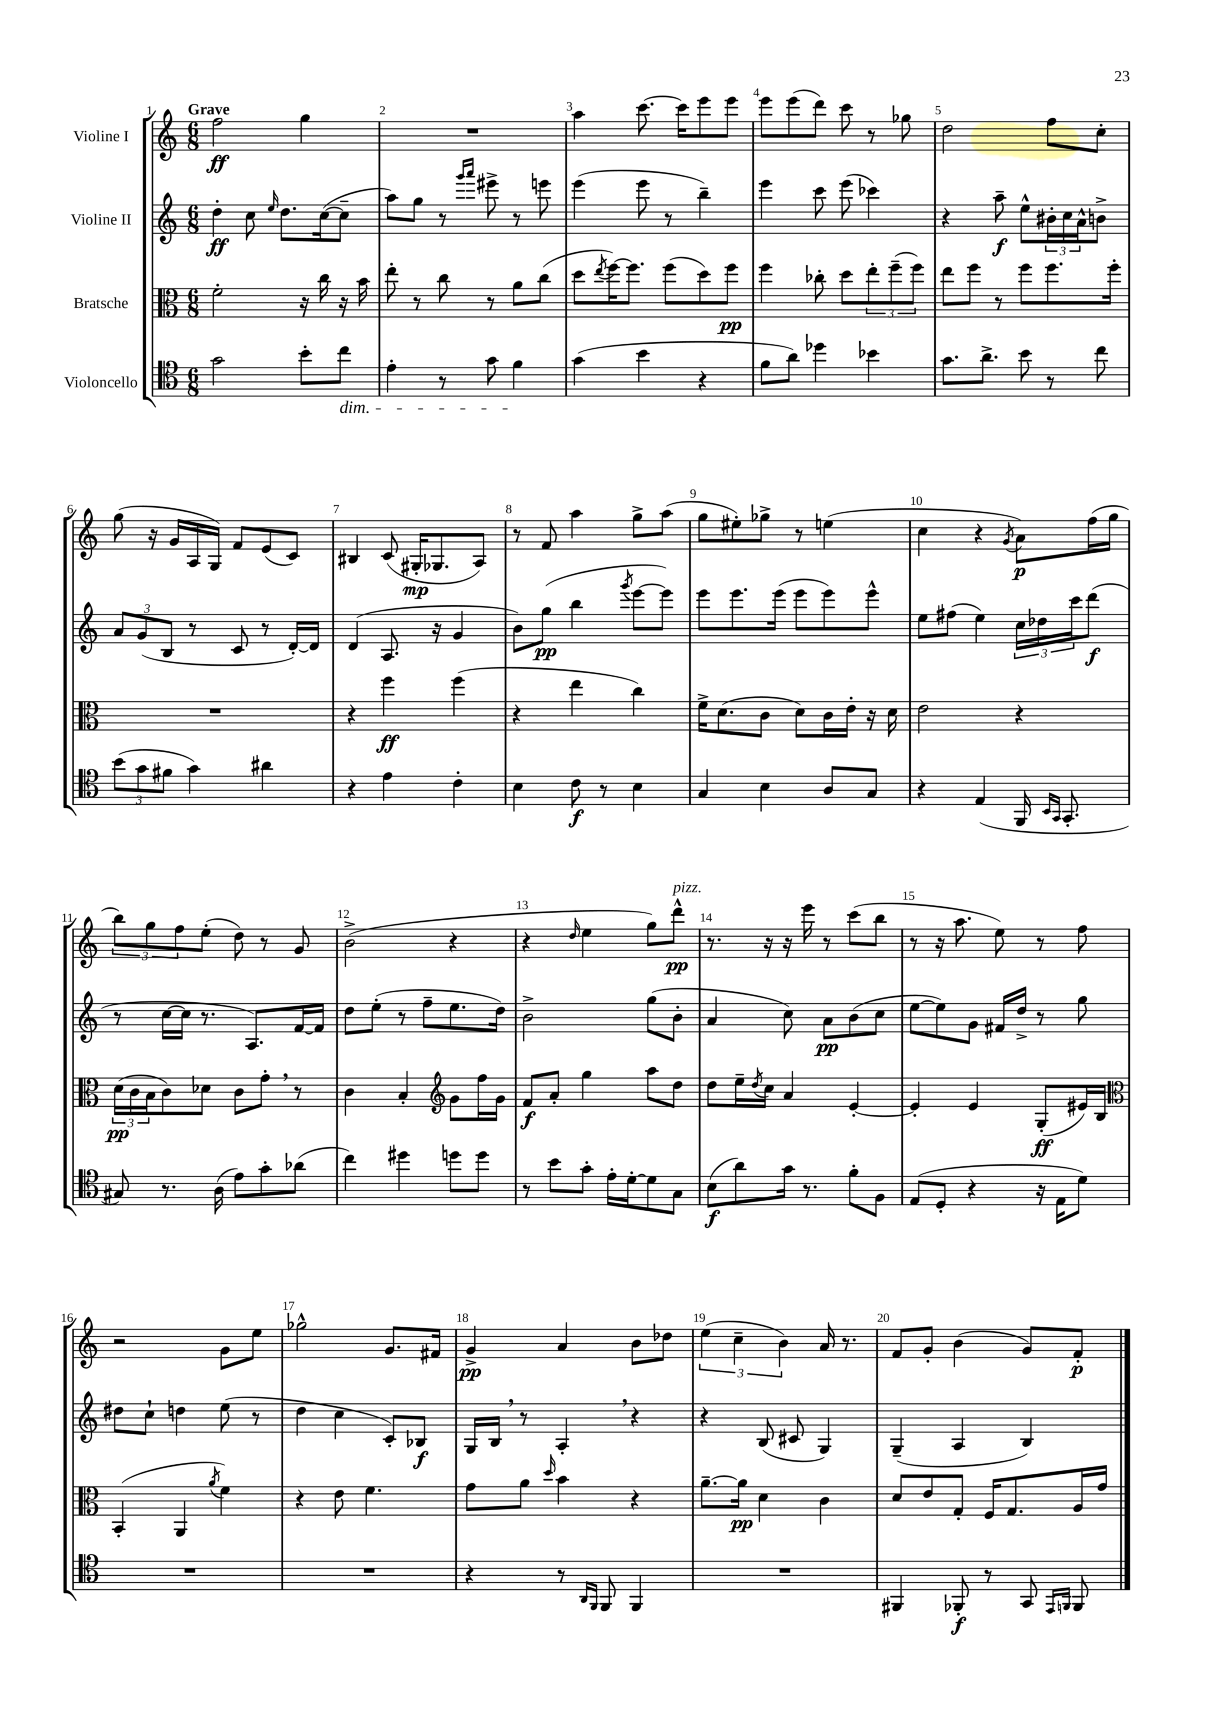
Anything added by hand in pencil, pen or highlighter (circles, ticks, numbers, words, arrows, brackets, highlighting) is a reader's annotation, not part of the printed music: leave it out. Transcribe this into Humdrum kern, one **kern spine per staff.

**kern	**kern	**kern	**kern
*staff4	*staff3	*staff2	*staff1
*clefC4	*clefC3	*clefG2	*clefG2
*k[]	*k[]	*k[]	*k[]
*M6/8	*M6/8	*M6/8	*M6/8
2g\	2f'\	4dd'\	2ff\
.	.	8cc\	.
.	.	16qqee/	.
.	.	8.dd\L	.
8b'\L	16r	.	4gg\
.	16cc\	([16cc\k	.
8cc\J	16r	8cc~\]J	.
.	16b\	.	.
=	=	=	=
4e'\	8ee'\	8aa\L)	2.r
.	8r	8gg\J	.
8r	8cc\	8r	.
.	.	16qqggg/LL	.
.	.	16qqaaa/JJ	.
8g\	8r	8eee#^\	.
4f\	8a\L	8r	.
.	(8cc\J	8eee\	.
=	=	=	=
(4g\	8dd\L	(4eee\	4aa\
.	8qee/	.	.
.	[16ff\K)	.	.
.	8.ff\]J	.	.
4b\	.	8eee\	[8.ccc\
.	(8ff\L	8r	.
.	.	.	16ccc\]LK
4r	8dd\)	4bb~\)	8eee\
.	8ff\J	.	8eee\J
=	=	=	=
8f\L	4ff\	4eee\	8eee\L
8a\J)	.	.	(8eee\
4dd-\	8cc-'\	8ccc\	8ddd\J)
.	8dd\L	(8eee\	8ccc\
4b-\	12ee'\	4ccc-\)	8r
.	(12ff~\	.	.
.	.	.	8gg-\
.	12ff\J)	.	.
=	=	=	=
8.g\L	8ee\L	4r	2dd\
.	8ff\J	.	.
8.a^\J	.	.	.
.	8r	8aa~\	.
8b\	8ff\L	8ee^^\L	.
8r	8.ff\	24b#'\L	8ff\L
.	.	24cc\	.
.	.	24a^^\J	.
8cc\	.	8b^\J	8cc'\J
.	16ff'\Jk	.	.
=	=	=	=
(12b\L	2.r	12a/L	(8gg\
12g\	.	(12g/	.
.	.	.	16r
12f#\J	.	12B/J	.
.	.	.	16g/LL
4g\)	.	8r	16A/
.	.	.	16G/JJ)
.	.	8c/	8f/L
4a#\	.	8r	(8e/
.	.	[16d'/LL)	8c/J)
.	.	16d/]JJ	.
=	=	=	=
4r	4r	(4d/	4B#/
4e\	4ff\	8.A/	(8c/
.	.	.	16G#'/LK
.	.	16r	8.G-/
4c'\	(4ff\	4g/	.
.	.	.	8A/J)
=	=	=	=
4B\	4r	8b\L)	8r
.	.	(8gg\J	8f/
8c\	4ee\	4bb\	4aa\
8r	.	.	.
.	.	8qggg/	.
4B\	4cc\)	[8eee\L	8gg^\L
.	.	8eee\]J)	(8aa\J
=	=	=	=
4G/	16f^\LK	8eee\L	8gg\L
.	(8.d\	.	.
.	.	8.eee\	8ee#'\)
4B\	8c\J	.	8gg-^\J
.	.	(16eee\Jk	.
.	8d\L)	8eee\L	8r
8A/L	16c\L	8eee\)	(4ee\
.	16e'\JJ	.	.
8G/J	16r	8eee^^\J	.
.	16d\	.	.
=	=	=	=
4r	2e\	8ee\L	4cc\
.	.	(8ff#\J	.
(4E/	.	4ee\)	4r
.	.	.	8qg/
16FF/	4r	24cc\LL	8a\L)
.	.	24dd-\	.
16qqBB/LL	.	.	.
16qqGG/JJ	.	.	.
8.GG'/	.	.	.
.	.	24ccc\J	.
.	.	(8ddd\J	(16ff\L
.	.	.	16gg\JJ
=	=	=	=
8G#/)	(24d\LL	8r	12bb\L)
.	24c\	.	.
.	24B\J	.	12gg\
8.r	8c\)	[16cc\LL	.
.	.	.	12ff\
.	.	16cc\]JJ	.
.	8d-\J	8.r	(8ee'\J
(16A\	.	.	.
8e\L)	8c\L	.	8dd\)
.	.	8.A/L)	.
8g'\	8g'\J	.	8r
(8a-\J	8r	[16f/L	8g/
.	.	16f/]JJ	.
=	=	=	=
4cc\)	4c\	8dd\L	(2b^\
.	.	(8ee'\J	.
4dd#\	4B'/	8r	.
.	.	8ff~\L	.
*	*clefG2	*	*
8dd\L	8g\L	8.ee\	4r
8dd\J	16ff\L	.	.
.	16g\JJ	16dd\Jk)	.
=	=	=	=
8r	8f/L	2b^\	4r
8b\L	8a'/J	.	.
.	.	.	16qqdd/
8g'\J	4gg\	.	4ee\
16e'\LL	.	.	.
[16d'\J	.	.	.
8d\]	8aa\L	(8gg\L	8gg\L)
8G\J	8dd\J	8b'\J	8ddd^^\J
=	=	=	=
(8B\L	8dd\L	4a/	8.r
8a\)	16ee~\L	.	.
.	8qdd/	.	.
.	16cc\JJ	.	16r
16g\Jk	4a/	8cc\)	16r
8.r	.	.	16eee\
.	.	8a\L	8r
8f'\L	[4e'/	(8b\	(8ccc\L
8F\J	.	8cc\J	8bb\J
=	=	=	=
(8E/L	4e'/]	[8ee\L	8r
8D'/J	.	8ee\])	16r
.	.	.	8.aa\
4r	4e/	8g\J	.
.	.	16f#/LL	8ee\)
.	.	16dd^/JJ	.
16r	(8G'/L	8r	8r
16E\LK	.	.	.
8d\J)	16e#/L)	8gg\	8ff\
.	16B/JJ	.	.
=	=	=	=
*	*clefC3	*	*
2.r	(4BB'/	8dd#\L	2r
.	.	8cc`\J	.
.	4AA/	4dd\	.
.	8qa/	.	.
.	4f\)	(8ee\	8g\L
.	.	8r	8ee\J
=	=	=	=
2.r	4r	4dd\	2gg-^^\
.	8e\	4cc\	.
.	4.f\	.	.
.	.	8c'/L)	8.g/L
.	.	8B-/J	.
.	.	.	16f#/Jk
=	=	=	=
4r	8g\L	16G/LL	4g^/
.	.	16B/JJ	.
.	8a\J	8r	.
.	16qqdd/	.	.
8r	4b\	4A'/	4a/
16qqAA/LL	.	.	.
16qqFF/JJ	.	.	.
8FF/	.	.	.
4FF/	4r	4r	8b\L
.	.	.	8dd-\J
=	=	=	=
2.r	[8.a~\L	4r	(6ee\
.	.	.	6cc~\
.	16a\]Jk	.	.
.	4d\	(8B/	.
.	.	.	6b\)
.	.	8c#/	.
.	4c\	4G/)	16a/
.	.	.	8.r
=	=	=	=
4FF#/	8d/L	(4G~/	8f/L
.	8e/	.	8g'/J
8FF-'/	8G'/J	4A/	(4b\
8r	16F/LK	.	.
.	8.G/	.	.
8GG/	.	4B/)	8g/L)
16qqEE/LL	.	.	.
16qqFF/JJ	.	.	.
8FF/	16A/L	.	8f'/J
.	16g/JJ	.	.
==	==	==	==
*-	*-	*-	*-
